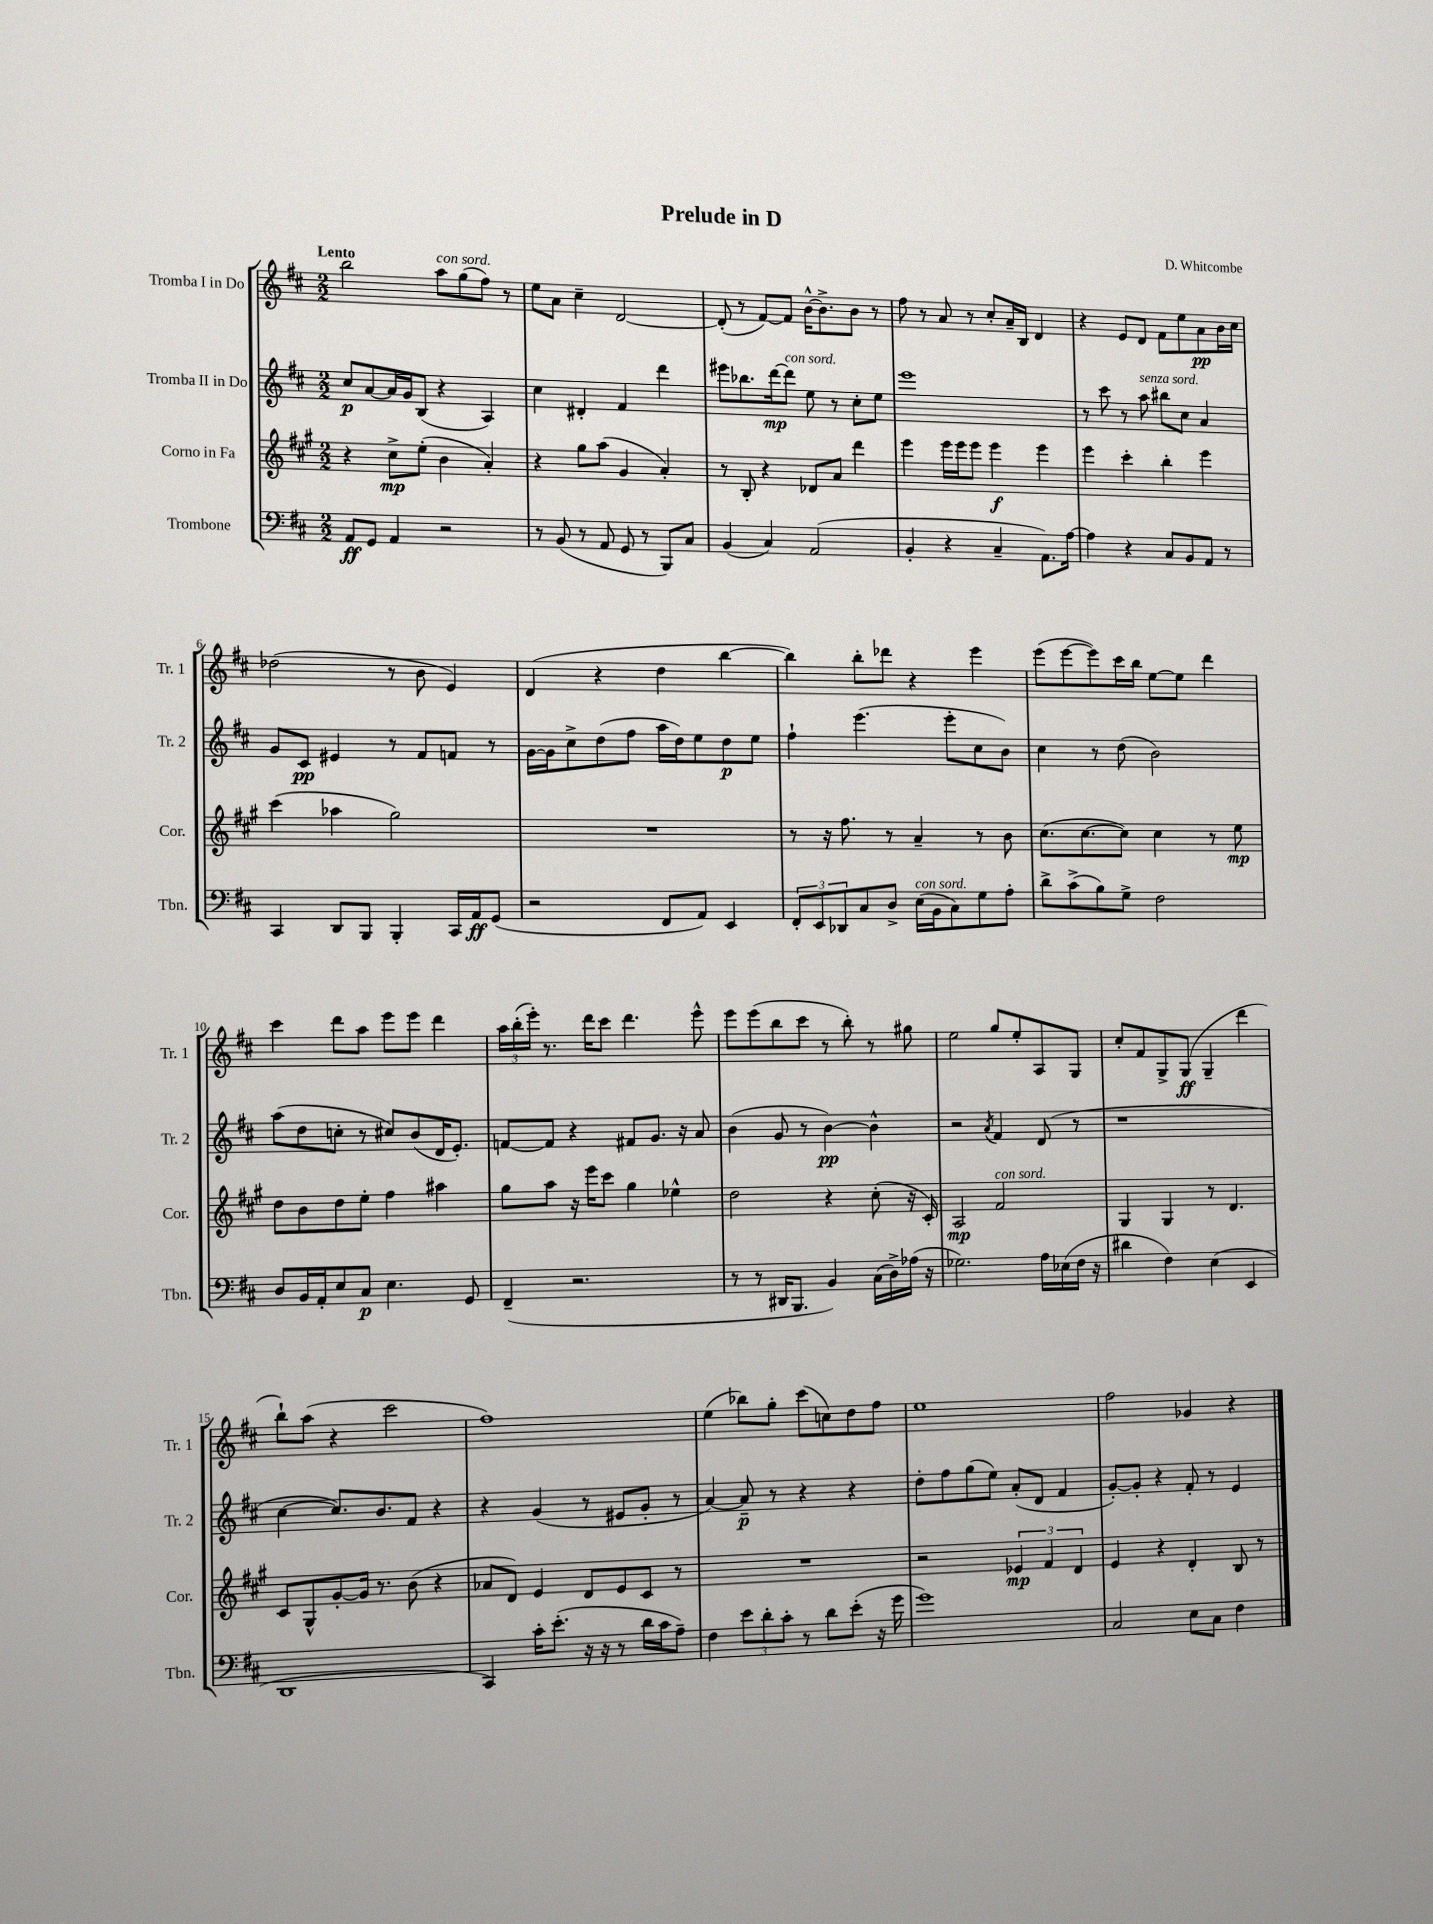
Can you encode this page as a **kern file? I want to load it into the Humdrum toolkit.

**kern	**kern	**kern	**kern
*staff4	*staff3	*staff2	*staff1
*clefF4	*clefG2	*clefG2	*clefG2
*k[f#c#]	*k[f#c#g#]	*k[f#c#]	*k[f#c#]
*M2/2	*M2/2	*M2/2	*M2/2
8AA/L	4r	8cc#/L	2bb\
8GG/J	.	[8a/	.
4AA/	8cc#^\L	16a/]L	.
.	.	16g/J	.
.	(8ee'\J	(8B/J	.
2r	4b\	4r	8aa\L
.	.	.	(8gg\
.	4a'/)	4A/)	8ff#\J)
.	.	.	8r
=	=	=	=
8r	4r	4cc#\	8ee\L
(8BB/	.	.	8a\J
8r	8gg#\L	4d#'/	4cc#~\
8AA/	(8aa\J	.	.
8GG/	4g#/	4f#/	[2d/
8r	.	.	.
8BBB/L)	4a'/)	4ddd\	.
8C#/J	.	.	.
=	=	=	=
(4BB/	8r	8eee#\L	(8d'/]
.	8B'/	8.bb-\	8r
4C#/)	4r	.	[8f#/L)
.	.	[16ddd\k	.
.	.	8ddd\]J	8f#/]J
(2AA/	8d-/L	8ee\	[16b^^\LK
.	.	.	8.b^\]
.	8a/J	8r	.
.	4ddd\	8cc#'\L	8b\J
.	.	8ee\J	8r
=	=	=	=
4BB'/	4eee\	1eee	8ff#\
.	.	.	8r
4r	16eee\LL	.	8a/
.	16eee\J	.	.
.	8eee\J	.	8r
4C#~/	4eee\	.	8cc#'/L
.	.	.	16a~/L
.	.	.	16B/JJ
8.AA\L)	4eee\	.	4d/
[16A\Jk	.	.	.
=	=	=	=
4A\]	4eee\	8r	4r
.	.	8ccc#\	.
4r	4ccc#'\	8r	8e/L
.	.	8aa\	8d/J
8C#/L	4bb'\	8bb#\L	8f#\L
8BB/	.	8cc#\J	8ee\
8AA/J	4eee\	4a/	8a\
8r	.	.	16b\L
.	.	.	16cc#\JJ
=	=	=	=
4CC#/	(4ccc#\	8g/L	(2dd-\
.	.	8c#/J	.
8DD/L	4aa-\	4e#/	.
8BBB/J	.	.	.
4BBB'/	2gg#\)	8r	8r
.	.	8f#/L	8b\
16CC#/LL	.	8f/J	4e/)
16AA/J	.	.	.
(8GG/J	.	8r	.
=	=	=	=
2r	1r	[16g\LL	(4d/
.	.	16g\]J	.
.	.	8cc#^\	.
.	.	(8dd\	4r
.	.	8ff#\J	.
8FF#/L	.	16aa\LL	4dd\
.	.	16dd\J)	.
8AA/J)	.	8ee\	.
4EE/	.	8dd\	[4bb\
.	.	8ee\J	.
=	=	=	=
12FF#'/L	8r	4ff#`\	4bb\])
12EE/	.	.	.
.	16r	.	.
12DD-/	.	.	.
.	8.ff#\	.	.
8C#/	.	(4.eee\	8bb'\L
8D^/J	8r	.	8ddd-\J
(16E\LL	4a~/	.	4r
16BB\J	.	.	.
8C#\)	.	8eee'\L	.
8G\	8r	8cc#\	4eee\
8A'\J	8b\	8b\J)	.
=	=	=	=
8d^\L	(8.cc#\L	4cc#\	(8eee\L
(8c#^\	.	.	[8eee\
.	[8.cc#\	.	.
8B\)	.	8r	8eee\])
8G^\J	8cc#\]J)	(8dd\	16ccc#\L
.	.	.	16bb\JJ
2F#\	4cc#\	2b\)	[8ee\L
.	.	.	8ee\]J
.	8r	.	4ddd\
.	8ee\	.	.
=	=	=	=
8D/L	8dd\L	(8aa\L	4ccc#\
16BB/L	8b\	8dd\	.
16AA'/J	.	.	.
8E/	8dd\	8cc'\J	8ddd\L
8C#/J	8ee'\J	8r	8aa\J
4.E\	4ff#\	8cc#/L)	8eee\L
.	.	(8b/	8eee\J
.	4aa#\	16d/K	4ddd\
.	.	8.e'/J)	.
8GG/	.	.	.
=	=	=	=
(4FF#~/	8gg#\L	[8f/L	24aa\LL
.	.	.	(24bb'\
.	.	.	24eee'\JJ)
.	8aa\J	8f/]J	8.r
2.r	16r	4r	.
.	16eee\LK	.	16ddd\LK
.	8ccc#\J	.	8ccc#\J
.	4gg#\	8f#/L	4.ddd\
.	.	8.g/J	.
.	4ee-^^\	.	.
.	.	16r	.
.	.	8a/	8eee^^\
=	=	=	=
8r	2dd\	(4b\	8eee\L
8r	.	.	(8eee\
16DD#/LK	.	8g/	8bb\
8.BBB/J	.	.	.
.	.	8r	8ccc#\J
4BB/)	4r	[4b\)	8r
.	.	.	8bb'\)
(16C#\LL	(8cc#'\	4b^^\]	8r
16D^\)	.	.	.
(16A-\JJ	16r	.	8gg#\
16r	16c#'/)	.	.
=	=	=	=
2.G-\)	2A/	2r	2ee\
.	.	8qa/	.
.	2f#/	4f#/	8gg/L
.	.	.	8ee'/
16A\LL	.	(8d/	8A/
(16E-\	.	.	.
16F#\JJ	.	8r	8G/J
16r	.	.	.
=	=	=	=
4d#\	4G#/	1r	8cc#'/L
.	.	.	8f#/
4F#\)	4G#/	.	8G^/
.	.	.	(8G/J
(4E\	8r	.	4G~/
.	4.d/	.	.
4EE/	.	.	4ddd\
=	=	=	=
1DD	8c#/L	[4cc#\	8bb`\L)
.	8G#^^/	.	(8aa\J
.	[8g#'/	8.cc#/]L)	4r
.	16g#/]Jk	.	.
.	8.r	8.b/	.
.	.	.	2ccc#\
.	(8b\	8f#/J	.
.	4r	4r	.
=	=	=	=
4CC#/)	8a-/L	4r	1ff#)
.	8d/J)	.	.
16c#'\LK	4e/	(4g/	.
(8.e'\J	.	.	.
16r	8d/L	8r	.
16r	.	.	.
8r	8e/	8e#/L	.
16d\LL	8c#/J	8g'/J	.
16c#\J	.	.	.
8A~\J)	8r	8r	.
=	=	=	=
4F#\	1r	[4a/)	(4ee\
12e\L	.	8a~/]	8bb-\L)
12d'\	.	.	.
.	.	8r	8gg'\J
12c#'\J	.	.	.
8r	.	4r	(8ccc#\L
8d\L	.	.	8cc\)
(8e'\J	.	4r	8dd\
16r	.	.	8ff#\J
16g\	.	.	.
=	=	=	=
1g)	2r	8dd'\L	1ee
.	.	8ff#\	.
.	.	(8gg\	.
.	.	8ee\J)	.
.	6e-/	(8a'/L	.
.	.	8d/J	.
.	6f#/	.	.
.	.	4f#/	.
.	6d/	.	.
=	=	=	=
2C#/	4e/	[8g'/L)	2ff#\
.	.	8g'/]J	.
.	4r	4r	.
8E\L	4d'/	8f#'/	4g-/
8C#\J	.	8r	.
4F#\	8B/	4e/	4r
.	8r	.	.
==	==	==	==
*-	*-	*-	*-
